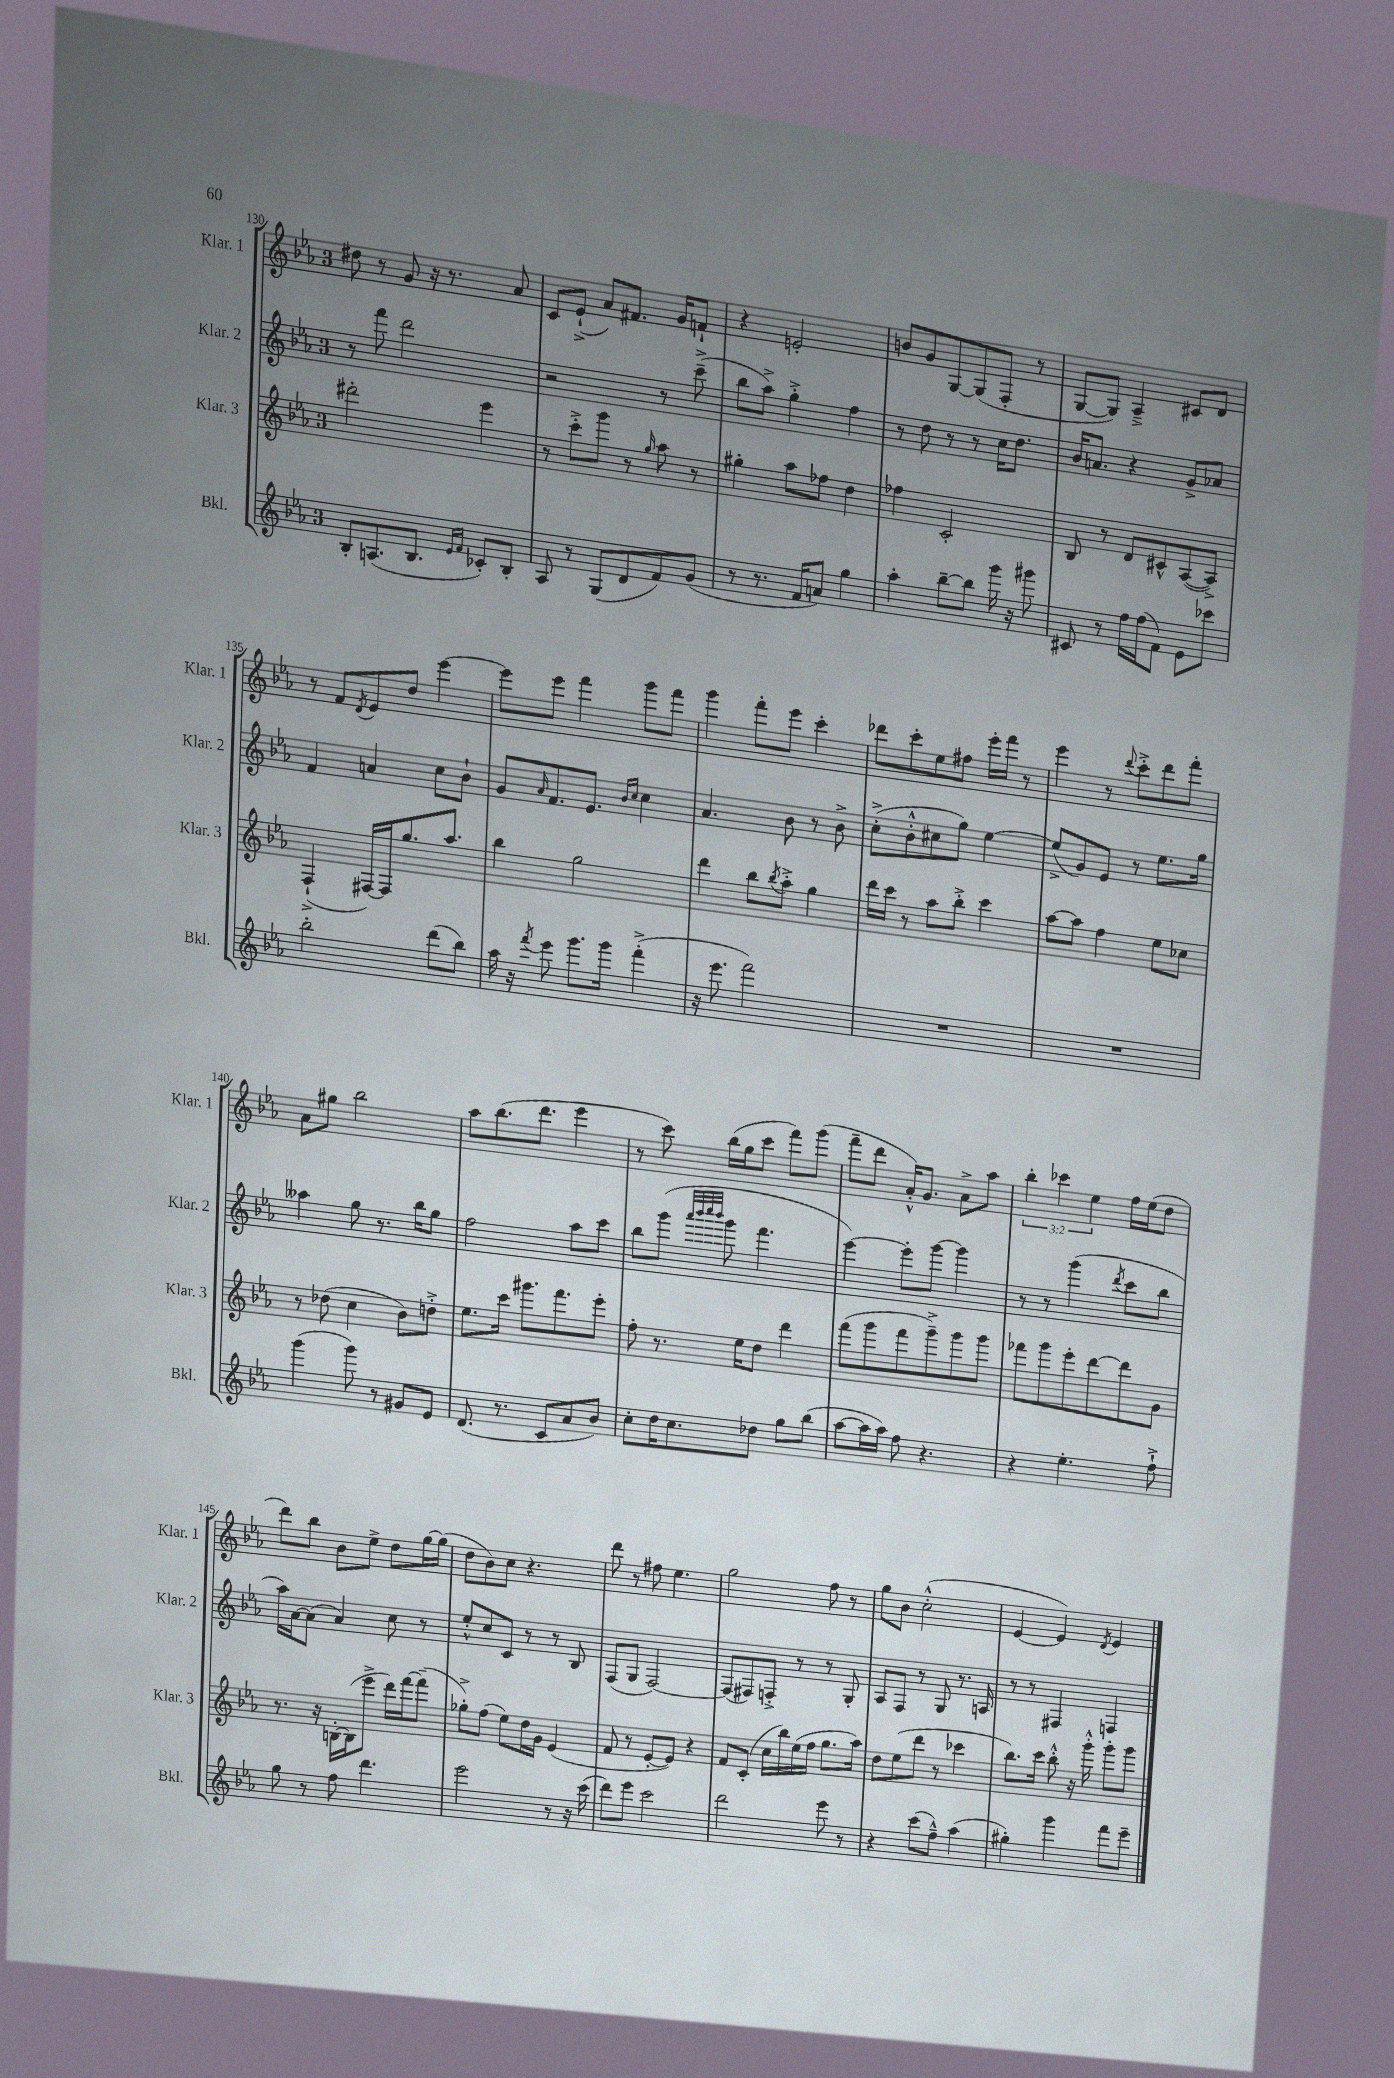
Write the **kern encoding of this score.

**kern	**kern	**kern	**kern
*staff4	*staff3	*staff2	*staff1
*clefG2	*clefG2	*clefG2	*clefG2
*k[b-e-a-]	*k[b-e-a-]	*k[b-e-a-]	*k[b-e-a-]
*M3/4	*M3/4	*M3/4	*M3/4
8B-'/L	2ddd#'\	8r	8dd#\
(8.A/	.	8fff\	8r
.	.	2ddd\	8g/
8.B-/J	.	.	.
.	.	.	16r
.	.	.	8.r
16qqe-/LL	.	.	.
16qqf/JJ	.	.	.
8c-'/L)	4eee-\	.	.
8B-'/J	.	.	8a-/
=	=	=	=
8A-/	8r	2r	8c/L
8r	8ccc'^\L	.	(8e-`^/J
(8G/L	8ggg\J	.	8a-/L)
8d/	8r	.	8.f#/J
.	16qqgg/	.	.
8f/)	8aa-\	8r	.
.	.	.	16g/LK
(8g/J	8r	(8ccc~^\	8f`/J
=	=	=	=
8r	4gg#'\	8bb-\L	4r
8.r	.	8aa-^\J)	.
.	8aa-\L	4gg'^\	2e'/
16f/LK	.	.	.
8a/J)	8ff-\J	.	.
4gg\	4dd\	4ff\	.
=	=	=	=
4aa-'\	4ff-\	8r	8b/L
.	.	8dd\	8g/
[8bb-~\L	2c'/	8r	[8G/
8bb-\]J	.	8r	(8G/]
16ggg\	.	16cc\LK	8F'/J
16r	.	8.dd\J	.
8ggg#\	.	.	8r
=	=	=	=
8c#/	8B-/	16b-/LK	[8G/L
.	.	8.a/J	.
8r	8r	.	8G/]J)
16ff\LL	8d/L	4r	4A-~^/
(16ff\J	.	.	.
8f\J)	8c#^^/	.	.
8e-\L	([8A-/	8g^/L	8c#/L
8ccc-\J	8A-^/]J)	8a-/J	8d/J
=	=	=	=
2bb-'\	(4F`^/	4f/	8r
.	.	.	8f/L
.	.	.	8qd/
.	[16F#/LL)	4a/	8e-/
.	16F#/]J	.	.
.	8.gg/	.	8dd/J
(8ddd\L	.	8cc\L	[4eee-\
.	8.aa-/J	.	.
8bb-\J)	.	8b-`\J	.
=	=	=	=
16aa-\	4bb-\	8g/L	8eee-\]L
16r	.	.	.
8qfff/	.	16qqa-/	.
8eee-\	.	8.f/	8eee-\J
8.ggg\L	2gg\	.	4fff\
.	.	8.e-/J	.
16ggg\Jk	.	.	.
.	.	16qqb-/LL	.
.	.	16qqcc/JJ	.
(4fff'^\	.	4cc\	8ggg\L
.	.	.	8fff\J
=	=	=	=
16r	4ddd\	4.a-/	4ggg\
8.eee-\	.	.	.
2fff\)	8bb-\L	.	8fff'\L
.	8qbb-/	.	.
.	8aa-'^\J	8b-\	8eee-\J
.	4gg\	8r	4ccc'\
.	.	8b-^\	.
=	=	=	=
2.r	16ddd\LL	(8cc'^\L	8ddd-\L
.	16ccc\JJ	.	.
.	8r	8b-'^^\	8ccc'\
.	8aa-\L	8cc#\	8ee-\
.	8bb-'^\J	8gg\J)	8ff#\J
.	4ccc\	[4ee-\	16eee-'\LL
.	.	.	16fff\JJ
.	.	.	8r
=	=	=	=
2.r	[8aa-\L	(8ee-^/]L	4eee-\
.	8aa-\]J	8g/)	.
.	4ff\	8e-/J	8r
.	.	.	8qqddd/
.	.	8r	8ccc'^\L
.	8ee-\L	8.ee-\L	8ddd\
.	8cc-\J	.	8fff'\J
.	.	16gg\Jk	.
=	=	=	=
(4ggg\	8r	4aa--\	8a-\L
.	(8dd-\	.	8gg#\J
8ggg\)	4cc\	8gg\	2bb-\
8r	.	8.r	.
8g#/L	8b-\L)	.	.
.	.	16bb-\LK	.
8e-/J	8dd'^\J	8gg\J	.
=	=	=	=
(8.d/	8.ee-\L	2ff\	8aa-\L
.	.	.	(8.bb-\
8.r	16ccc\Jk	.	.
.	8.ggg#\L	.	.
.	.	.	8.ddd\J
8c/L	.	.	.
.	8.fff\	.	.
8a-/	.	8aa-\L	4eee-\
8b-/J)	8eee-'\J	8ccc\J	.
=	=	=	=
8cc'\L	8ff'\	8bb-\L	8r
16dd\K	8.r	(8ggg\J	8ccc\)
8.cc\	.	.	.
.	.	32qqaaa-/LLL	.
.	.	32qqbbb-/	.
.	.	32qqcccc/	.
.	.	32qqbbb-/JJJ	.
.	.	8ggg\	(16bb-\LL
.	16ee-\LK	.	16gg\J
8dd-\J	8dd\J	4.fff\	8ccc\J
8gg\L	4ddd\	.	8fff\L)
(8bb-\J	.	.	(8ggg\J
=	=	=	=
[8aa-\L	(8fff\L	[4eee-\)	8fff~\L
16aa-\]L	8ggg\	.	8ddd\J
16aa-\JJ)	.	.	.
8ff\	8fff\	8eee-'\]L	16a-'^^/LK)
.	.	.	8.g/J
4.r	8ggg~^\)	[8ggg\J	.
.	8ggg\	4ggg\]	8a-^\L
.	8ggg\J	.	8aa-\J
=	=	=	=
4r	8fff-\L	8r	6bb-'\
.	8ggg\	8r	.
.	.	.	6ccc-\
4.ee-'\	8eee-'\	(4ggg\	.
.	.	.	6ee-\
.	[8ddd\	.	.
.	.	8qddd/	.
.	8ddd\]	8ccc\L	16ff\LL
.	.	.	(16ee-\J
8ff`^\	8g\J	8bb-\J	8dd\J
=	=	=	=
8gg\	8.r	16aa-\LL)	8ddd\L)
.	.	[16a-\J	.
8r	.	(8a-\]J	8bb-\J
.	16r	.	.
8ff\	[16B'\LL	4a-/)	8b-\L
.	(16B\]J	.	.
4.ddd\	8eee-^\J	.	8ee-^\J
.	16ddd\LL)	8cc\	8dd\L
.	[16fff\J	.	.
.	(8fff~\]J	8r	[16gg\L
.	.	.	(16gg\]JJ
=	=	=	=
2eee-\	8gg-'^\L)	8ee-'^^/L	8dd\L
.	(8ff\J	8cc/	8b-\)
.	8ee-\L)	8c/J	8cc\J
.	16dd\L	8r	4.r
.	16g\JJ	.	.
8r	(4e-/	8r	.
16r	.	8B-/	.
(16ccc\	.	.	.
=	=	=	=
8ddd\L)	8f/	(8F/L	8ddd\
8eee-\J	8r	8G/J	8r
2ccc\	[8e-'/L	[2F/)	8ff#\
.	8e-/]J)	.	4.ee-\
.	4r	.	.
=	=	=	=
2ddd\	8f/L	(8F/]L	2gg\
.	(8c'/J	8F#/)	.
.	16cc\LL	8F'^/J	.
.	16bb-\)	.	.
.	(16ee-\	8r	.
.	16ff\JJ	.	.
8eee-\	8.gg\L	8r	8ff\
8r	.	8G'/	8r
.	16aa-\Jk)	.	.
=	=	=	=
4r	8dd\L	8A-/L	8gg\L
.	(8ee-\	8F/J	8b-\J
(8ccc\L	8ddd\J	8r	(2cc'^^\
8ff~^^\J)	8r	8G/	.
(4aa-\	4ccc-\	8.r	.
.	.	16A/	.
=	=	=	=
4gg#'\)	8.bb-\L)	8r	[4e-/
.	.	8r	.
.	16ccc\Jk	.	.
4ggg\	8bb-'^^\	4F#/	4e-/])
.	16r	.	.
.	16ggg'^^\	.	.
.	.	.	8qd/
8fff\L	8ggg'\L	4F/	4e-/
8eee-~\J	8ggg\J	.	.
==	==	==	==
*-	*-	*-	*-
